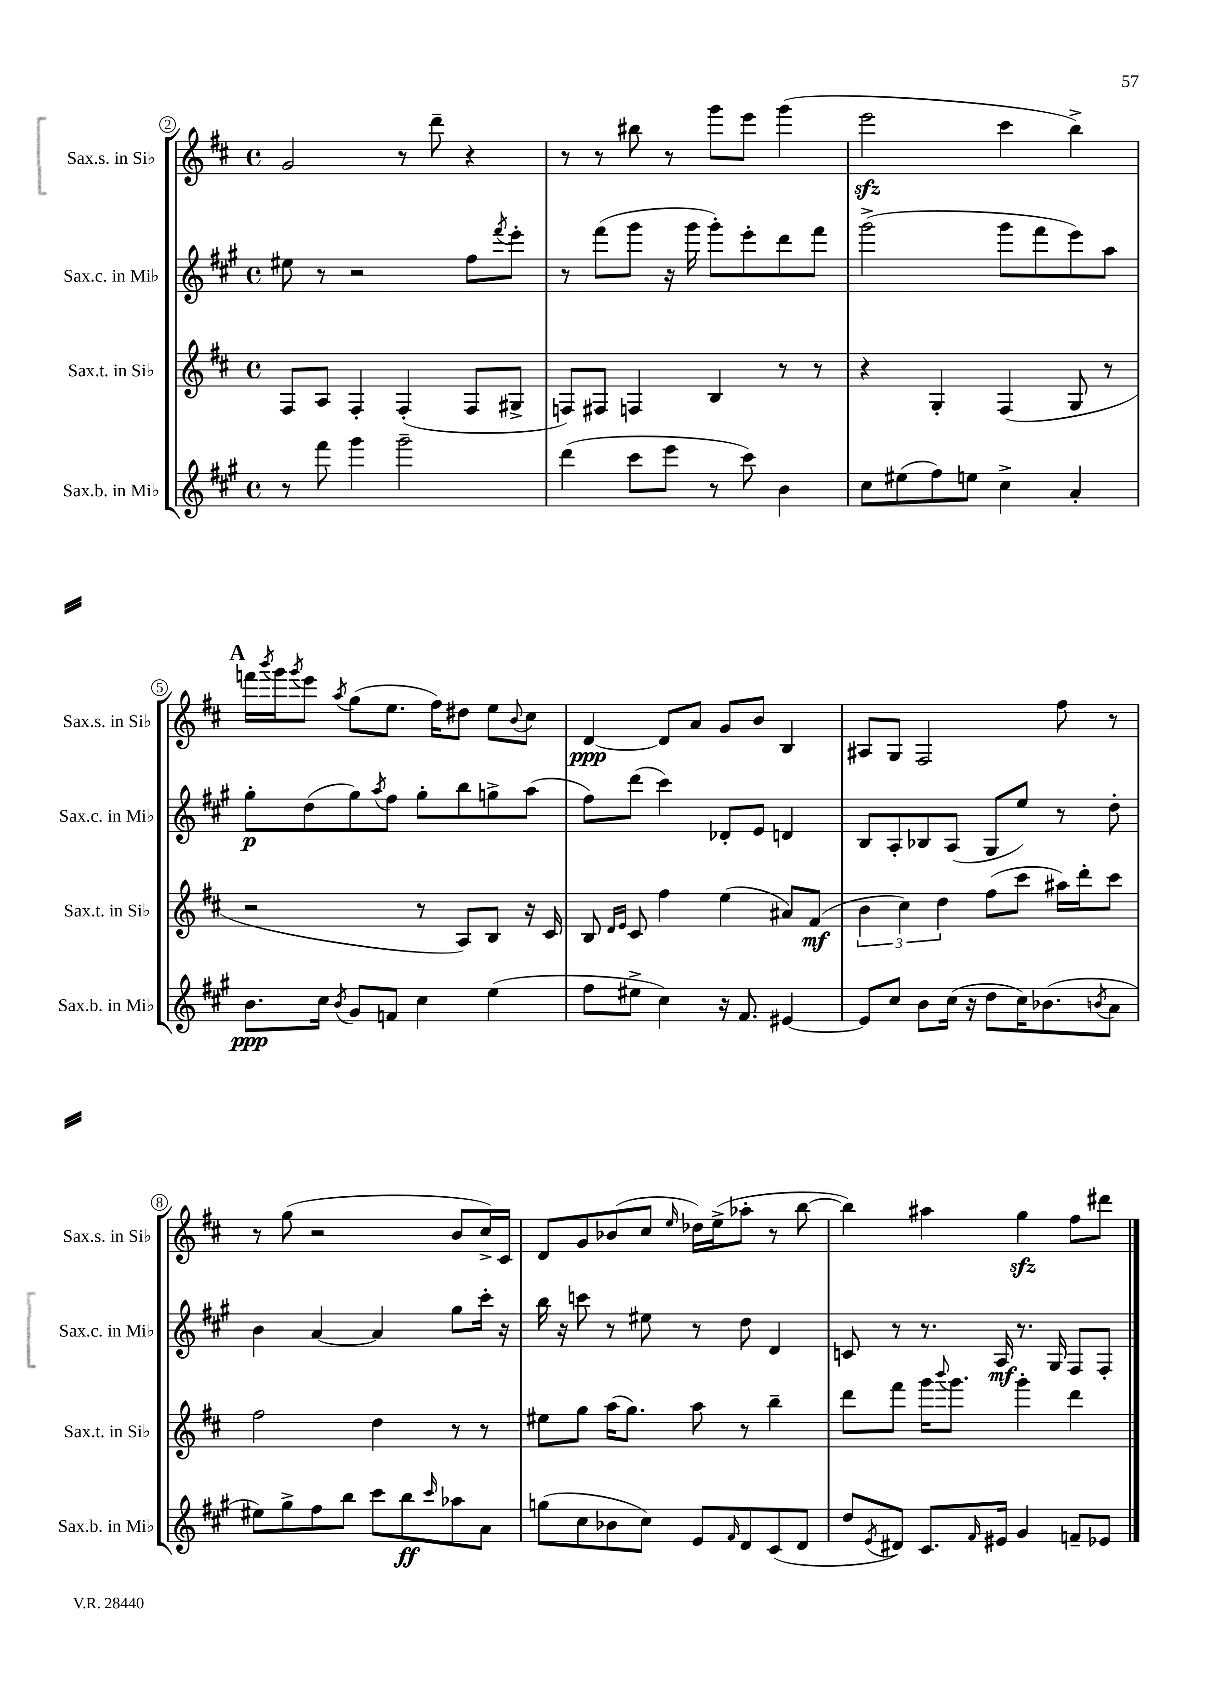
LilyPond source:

<<
\new StaffGroup <<
\new Staff = "s0" \with { instrumentName = "Sax.s. in Sib" shortInstrumentName = "Sax.s. in Sib" } {
    \clef treble \key d \major \defaultTimeSignature \time 4/4
    g'2 r8 d'''8-- r4 |
    r8 r8 bis''8 r8 g'''8 e'''8 g'''4( |
    e'''2\sfz cis'''4 b''4->) |
    \mark \markup { \bold "A" } f'''16 \acciaccatura { b'''8 } g'''16 \acciaccatura { g'''8 } e'''8 \acciaccatura { a''8 } g''8( e''8. fis''16) dis''8 e''8 \appoggiatura { b'8 } cis''8 |
    d'4~\ppp d'8 a'8 g'8 b'8 b4 |
    ais8 g8 fis2 fis''8 r8 |
    r8 g''8( r2 b'8 cis''16->) cis'16 |
    d'8 g'8 bes'8( cis''8 \grace { e''16 } des''16) e''16->( aes''8-. r8 b''8~ |
    b''4) ais''4 g''4\sfz fis''8 dis'''8 \bar "|." |
}
\new Staff = "s1" \with { instrumentName = "Sax.c. in Mib" shortInstrumentName = "Sax.c. in Mib" } {
    \clef treble \key a \major \defaultTimeSignature \time 4/4
    eis''8 r8 r2 fis''8 \acciaccatura { fis'''8 } e'''8-. |
    r8 fis'''8( gis'''8 r16 gis'''16 gis'''8-.) e'''8-. d'''8 fis'''8 |
    gis'''2->( gis'''8 fis'''8 e'''8) a''8 |
    \mark \markup { \bold "A" } gis''8-.\p d''8( gis''8) \acciaccatura { a''8 } fis''8 gis''8-. b''8 g''8-> a''8( |
    fis''8) d'''8( cis'''4) des'8-. e'8 d'4 |
    b8 a8-. bes8 a8( gis8 e''8) r8 d''8-. |
    b'4 a'4~ a'4 gis''8 cis'''16-. r16 |
    b''16 r16 c'''8 r8 eis''8 r8 d''8 d'4 |
    c'8 r8 r8. a16\mf r8. gis16 fis8 fis8-. \bar "|." |
}
\new Staff = "s2" \with { instrumentName = "Sax.t. in Sib" shortInstrumentName = "Sax.t. in Sib" } {
    \clef treble \key d \major \defaultTimeSignature \time 4/4
    fis8 a8 fis4-. fis4-.( fis8 gis8-> |
    f8) fis8 f4 b4 r8 r8 |
    r4 g4-. fis4( g8 r8 |
    \mark \markup { \bold "A" } r2 r8 a8) b8 r16 cis'16 |
    b8 \grace { d'16 e'16 } cis'8 fis''4 e''4( ais'8) fis'8\mf( |
    \tuplet 3/2 { b'4 cis''4) d''4 } fis''8( cis'''8 ais''16) d'''16-. cis'''8 |
    fis''2 d''4 r8 r8 |
    eis''8 g''8 a''16( g''8.) a''8 r8 b''4-- |
    d'''8 fis'''8 g'''16 \appoggiatura { b'''8 } g'''8. g'''4-. d'''4 \bar "|." |
}
\new Staff = "s3" \with { instrumentName = "Sax.b. in Mib" shortInstrumentName = "Sax.b. in Mib" } {
    \clef treble \key a \major \defaultTimeSignature \time 4/4
    r8 fis'''8 gis'''4 gis'''2-- |
    d'''4( cis'''8 e'''8 r8 cis'''8) b'4 |
    cis''8 eis''8( fis''8) e''8 cis''4-> a'4-. |
    \mark \markup { \bold "A" } b'8.\ppp cis''16 \acciaccatura { b'8 } gis'8 f'8 cis''4 e''4( |
    fis''8 eis''8-> cis''4) r16 fis'8. eis'4~ |
    eis'8 cis''8 b'8 cis''16( r16 d''8 cis''16) bes'8.( \acciaccatura { b'8 } a'8 |
    eis''8) gis''8-> fis''8 b''8 cis'''8 b''8\ff \grace { cis'''16 } aes''8 a'8 |
    g''8( cis''8 bes'8 cis''8) e'8 \grace { fis'16 } d'8 cis'8( d'8 |
    d''8 \acciaccatura { e'8 } dis'8) cis'8. \grace { fis'16 } eis'16 gis'4 f'8-- ees'8 \bar "|." |
}
>>
>>
\layout { \context { \Score currentBarNumber = #2 \override BarNumber.stencil = #(make-stencil-circler 0.1 0.3 ly:text-interface::print) } }
